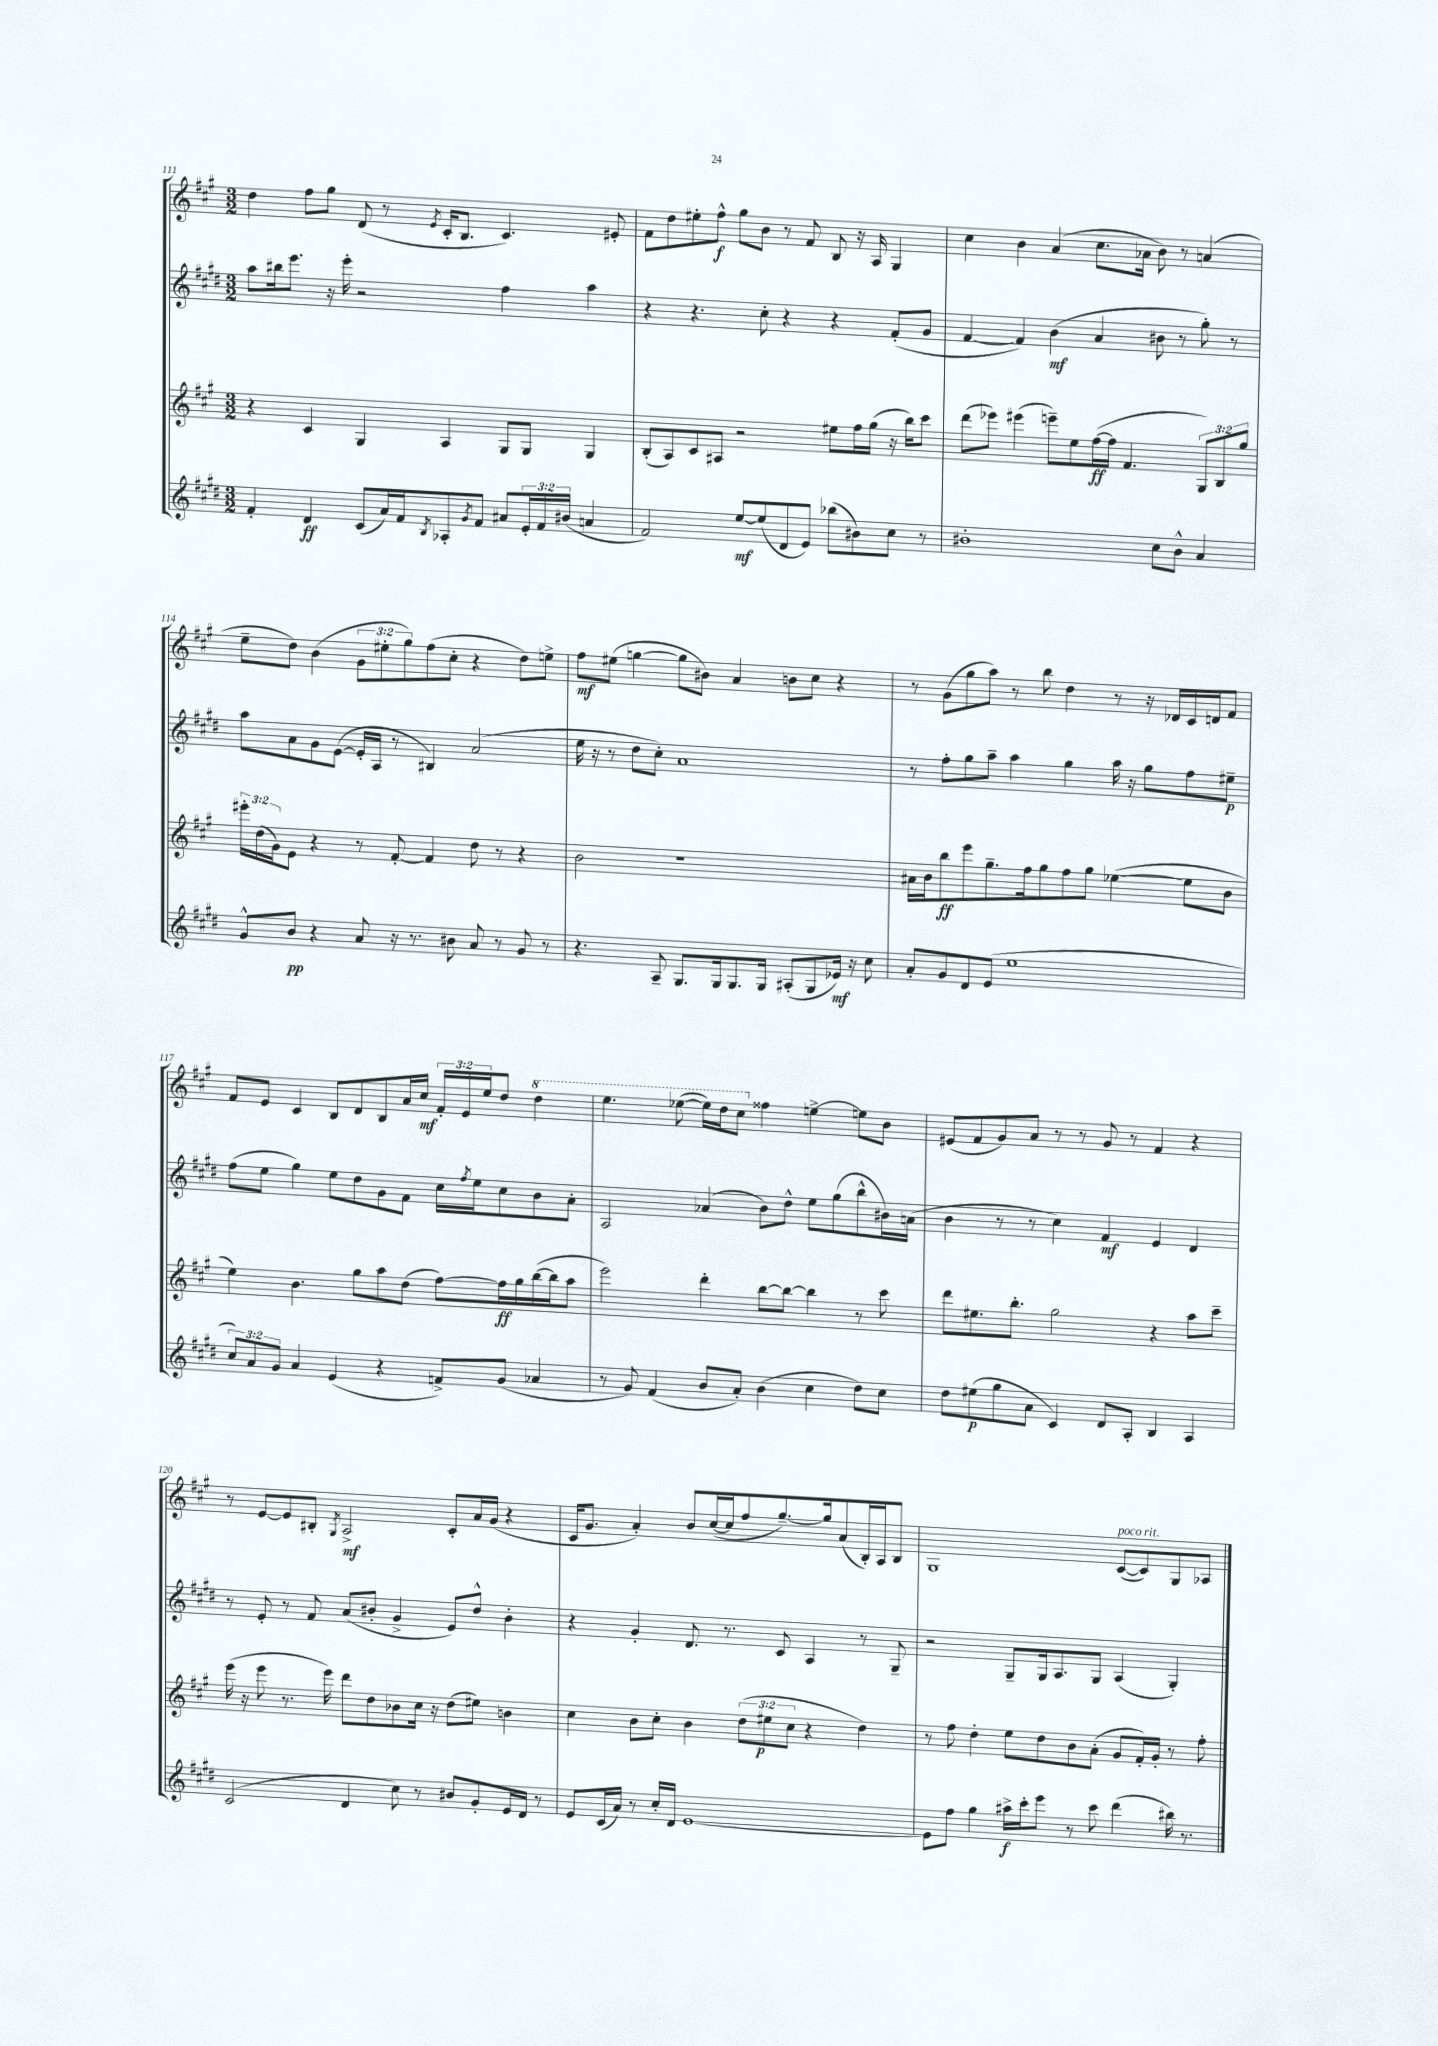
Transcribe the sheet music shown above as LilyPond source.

<<
\new StaffGroup <<
\new Staff = "s0" {
    \clef treble \key a \major \numericTimeSignature \time 3/2 \override Staff.TupletNumber.text = #tuplet-number::calc-fraction-text
    d''4 fis''8 gis''8 d'8( r8 \acciaccatura { e'8 } cis'16-. b8. cis'4.) eis'8-. |
    fis'8 d''8 eis''8-. fis''8-^\f gis''8 b'8 r8 fis'8 b8 r16 a16 gis4 |
    cis''4 b'4 a'4( cis''8. aes'16 b'8) r8 a'4( |
    e''8-- d''8) b'4( \tuplet 3/2 { gis'8 eis''8-. gis''8) } fis''8( cis''8-. r4 d''8) e''8-> |
    fis''8\mf eis''8( g''4~ g''8 bis'8) a'4 b'8 cis''8 r4 |
    r8 gis'8( gis''8 a''8) r8 b''8 d''4 r8 r16 des'16 cis'16 d'16 fis'8 |
    fis'8 e'8 cis'4 b8 d'8 b8 a'16 cis''16\mf \tuplet 3/2 { fis'16-. e'16 e''16 } d''8 \ottava #1 d'''4 |
    e'''4. ees'''8~( ees'''16) d'''16 cis'''8 \ottava #0 fisis''4 e''!4~-> e''!8 b'8 |
    eis'8( fis'8 gis'8) a'8 r8 r8 gis'8 r8 fis'4 r4 |
    r8 e'8~ e'8 bis8-. \acciaccatura { gis8 } a2->\mf cis'8-. a'16 gis'16( r4 |
    cis'16 gis'8. a'4-.) b'8 cis''16~( cis''16 fis''8 gis''8.~--) gis''16 a'8( b16-.) a16 b8 |
    gis1 cis'8~^\markup { \italic "poco rit." }( cis'8) gis8 aes8 \bar "|." |
}
\new Staff = "s1" {
    \clef treble \key e \major \numericTimeSignature \time 3/2
    a''8 bis''16 e'''8. r16 e'''16-. r2 fis''4 a''4 |
    r4 r4. cis''8-. r4 r4 fis'8-.( gis'8 |
    fis'4~ fis'4) b'4\mf( a'4 bis'8 r8 gis''8-.) r8 |
    a''8 a'8 gis'8 e'8~( e'16-. a16 r8 bis4) a'2( |
    e''16 r16 r8 dis''8 cis''8-.) a'1 |
    r8 fis''8-. gis''8 a''8-- a''4 gis''4 a''16 r16 gis''8 fis''8 eis''8--\p |
    fis''8( e''8 gis''4) e''8 dis''8 gis'8 fis'8 cis''16 \acciaccatura { fis''8 } e''16 cis''8 b'8 a'8-. |
    a2 aes'4( b'8) dis''8-^ e''8 gis''8( b''8-^ bis'16) a'16( |
    b'4 r8 r8 cis''4) fis'4\mf e'4 dis'4 |
    r8 e'8-. r8 fis'8 a'8( bis'8-. gis'4-> e'8) dis''8-^ bis'4-. |
    r4 gis'4-. dis'8. r8. cis'8 a4 r8 gis8-- |
    r2 gis8-- gis16 a8. gis8 a4( gis4-.) \bar "|." |
}
\new Staff = "s2" {
    \clef treble \key a \major \numericTimeSignature \time 3/2 \override Staff.TupletNumber.text = #tuplet-number::calc-fraction-text
    r4 cis'4 gis4 a4 gis8 gis8 gis4 |
    b8-.( a8) cis'8 ais8 r2 eis''8 fis''16 gis''16( r16 b''16) cis'''8 |
    d'''8( ees'''8) eis'''4( e'''8--) e''8 fis''16~\ff( fis''16 fis'4. \tuplet 3/2 { gis8) b8 gis''8 } |
    \tuplet 3/2 { eis'''16-. d''16( gis'16) } e'8 r4 r8 fis'8~-. fis'4 d''8 r8 r4 |
    b'2 r1 |
    ais'16 b'16 b''8\ff e'''8 gis''8.-- fis''16 gis''8 fis''8 gis''8 ees''4~( ees''8 b'8 |
    e''4) b'4. gis''8 a''8 d''8( fis''8~) fis''16\ff gis''16 b''16~( b''16 a''8 |
    e'''2) d'''4-. b''8~ b''8~ b''4 r8 cis'''8 |
    d'''8 eis''8. b''8.-. gis''2 r4 a''8 cis'''8-- |
    e'''16( r16 e'''8 r8. e'''16) d'''8 d''8 bes'8 cis''16 r16 d''8( eis''8) b'4 |
    cis''4 b'8 cis''8-. b'4 \tuplet 3/2 { d''8( eis''8\p cis''8 } r4 d''4) |
    r8 fis''8 d''4-. e''8 d''8 b'8 a'8-.( gis'8 fis'16-.) gis'16-. r8 fis''8-. \bar "|." |
}
\new Staff = "s3" {
    \clef treble \key e \major \numericTimeSignature \time 3/2 \override Staff.TupletNumber.text = #tuplet-number::calc-fraction-text
    fis'4-. dis'4\ff cis'8( a'16) fis'16 \acciaccatura { b8 } aes8-. \acciaccatura { gis'8 } fis'8 ais'8 \tuplet 3/2 { e'16-. fis'16 bis'16( } a'4 |
    fis'2) e''8~\mf e''8( dis'8 e'8) bes''8( bis'8) cis''8 r8 |
    bis'1-. cis''8 bis'8-^ a'4 |
    gis'8-^ b'8\pp r4 a'8 r16 r8. bis'8 a'8 r8 gis'8 r8 |
    r4. a8-- gis8. gis16 gis8. gis16 ais8-.( gis8 ees'16\mf) r16 cis''8 |
    a'8-. gis'8 dis'8 e'8( e''1 |
    \tuplet 3/2 { cis''8) a'8 gis'8 } a'4 e'4( r4 f'8->) gis'8( aes'4 |
    r8 gis'8) fis'4( b'8 a'8-.) b'4( cis''4 dis''8) cis''8 |
    dis''8 eis''8\p( gis''8 a'8 cis'4) dis'8 a8-. b4 a4 |
    cis'2( dis'4 cis''8) r8 bis'8 gis'8-. e'16 dis'16 r8 |
    e'8 cis'16( a'16) r8 cis''16-. dis'16 e'1~ |
    e'8 fis''8 gis''4 ais''16->\f cis'''16-. e'''8 r8 cis'''8 dis'''4( bis''16) r8. \bar "|." |
}
>>
>>
\layout { \context { \Score currentBarNumber = #111 } }
